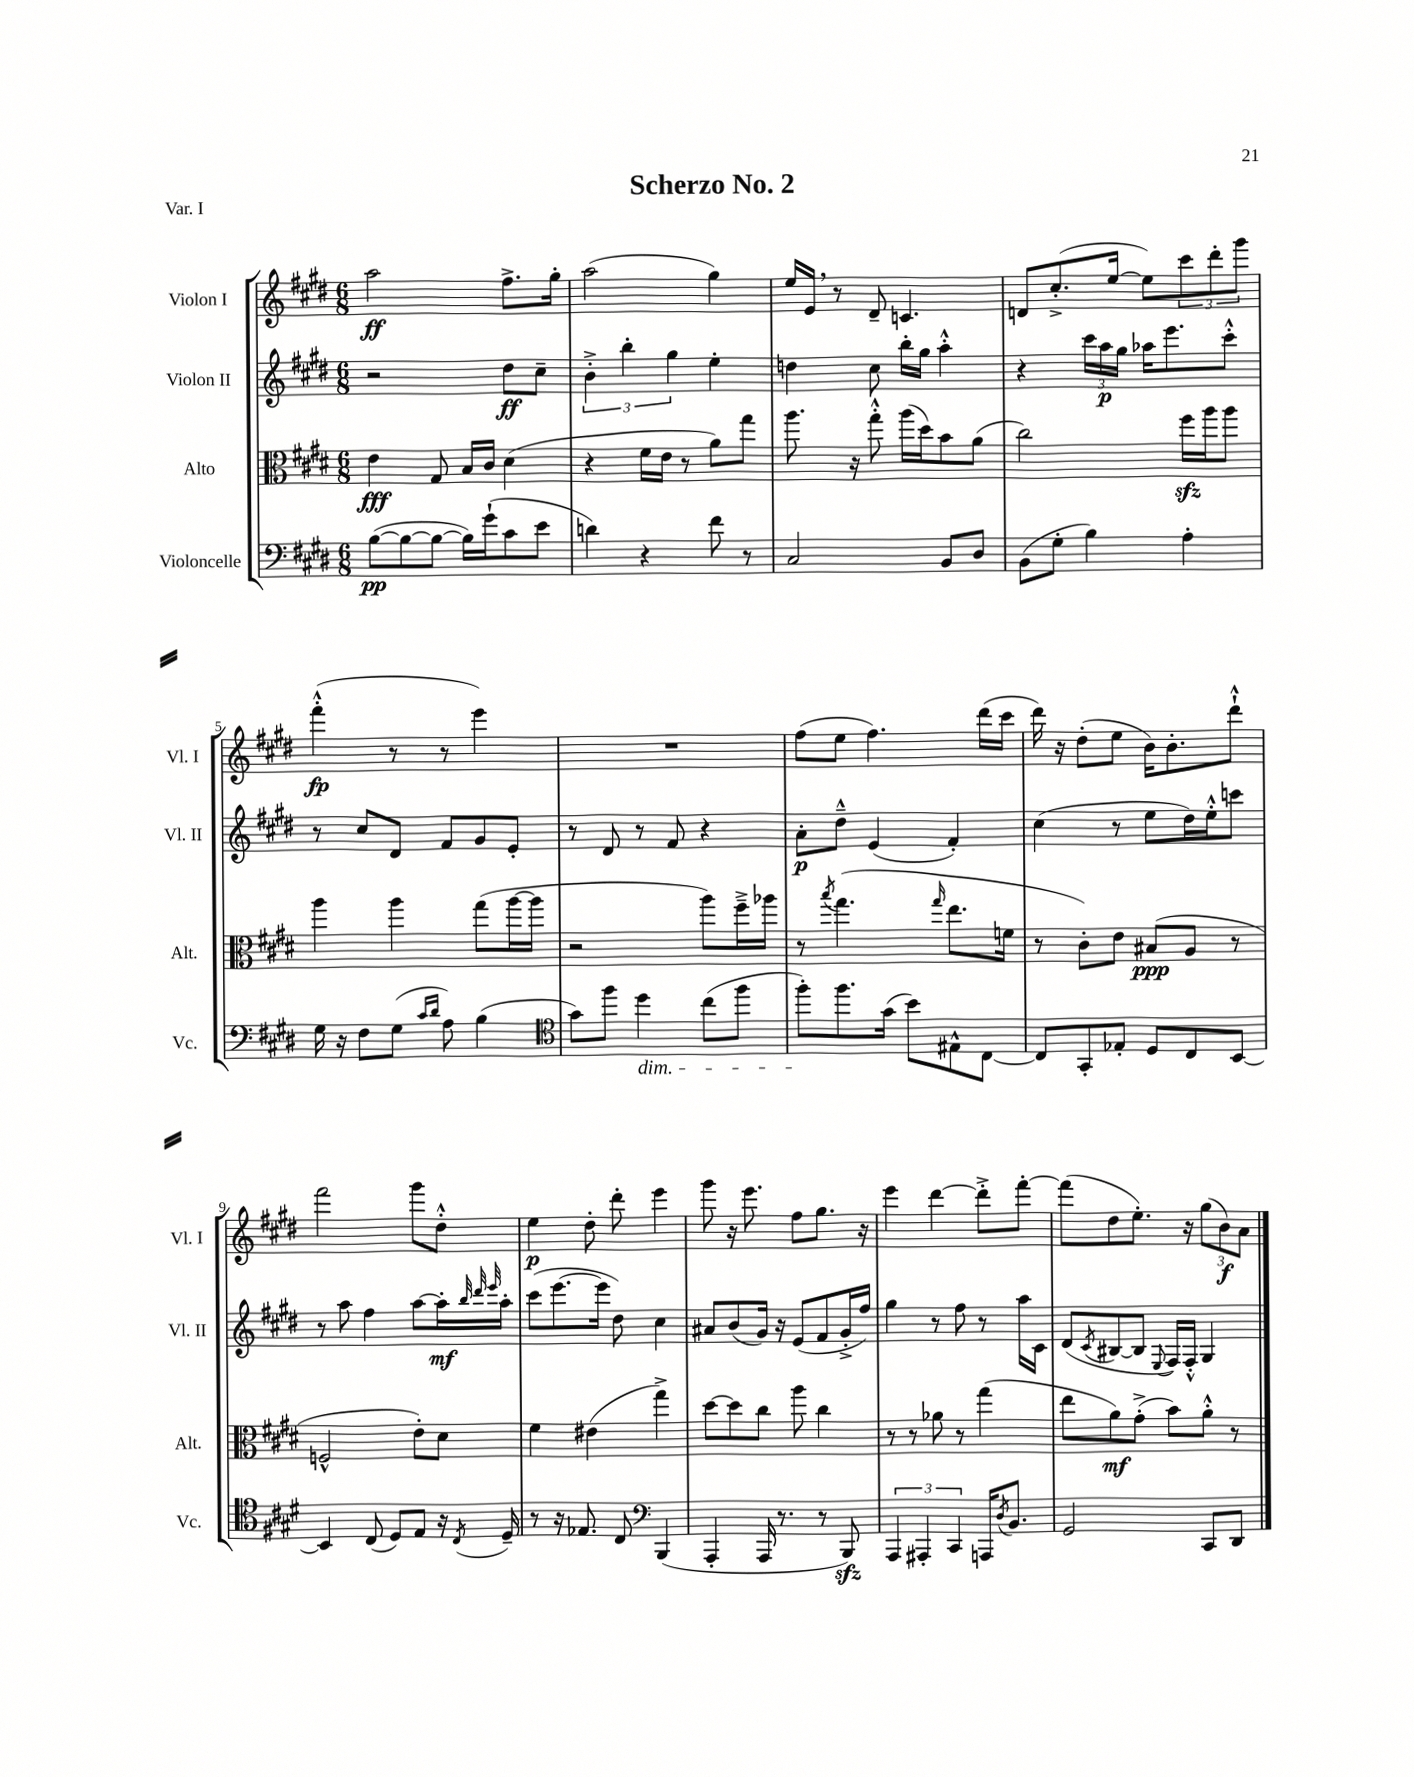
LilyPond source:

\header { title = "Scherzo No. 2" piece = "Var. I" }
<<
\new StaffGroup <<
\new Staff = "s0" \with { instrumentName = "Violon I" shortInstrumentName = "Vl. I" } {
    \clef treble \key e \major \numericTimeSignature \time 6/8
    a''2\ff fis''8.-> gis''16-. |
    a''2( gis''4) |
    e''16 e'16 \breathe r8 dis'8-- c'4. |
    d'8 cis''8.-.->( e''16~ e''8) \tuplet 3/2 { cis'''8 dis'''8-. gis'''8 } |
    fis'''4-.-^\fp( r8 r8 e'''4) |
    R2. |
    fis''8( e''8 fis''4.) dis'''16( cis'''16 |
    dis'''16) r16 dis''8-.( e''8 b'16) b'8.-. dis'''8-!-^ |
    fis'''2 gis'''8 dis''8-.-^ |
    e''4\p dis''8-. dis'''8-. e'''4 |
    gis'''8 r16 e'''8. fis''8 gis''8. r16 |
    e'''4 dis'''4~ dis'''8-.-> fis'''8~-. |
    fis'''8( dis''8 e''8.-.) r16 \tuplet 3/2 { gis''8( b'8\f) a'8 } \bar "|." |
}
\new Staff = "s1" \with { instrumentName = "Violon II" shortInstrumentName = "Vl. II" } {
    \clef treble \key e \major \numericTimeSignature \time 6/8
    r2 dis''8\ff cis''8-- |
    \tuplet 3/2 { b'4-.-> b''4-. gis''4 } e''4-. |
    d''4 cis''8 b''16-. gis''16 a''4-.-^ |
    r4 \tuplet 3/2 { cis'''16 a''16\p gis''16 } aes''16 e'''8. cis'''8-.-^ |
    r8 cis''8 dis'8 fis'8 gis'8 e'8-. |
    r8 dis'8 r8 fis'8 r4 |
    a'8-.\p dis''8---^ e'4( fis'4-.) |
    cis''4( r8 e''8 dis''16) e''16-.-^ c'''8 |
    r8 a''8 fis''4 a''8~ a''16-.\mf \grace { b''32 dis'''32 e'''32 } a''16-. |
    cis'''8( e'''8.~ e'''16 dis''8) cis''4 |
    ais'8 b'8( gis'16) r16 e'8( fis'8 gis'16-.-> fis''16) |
    gis''4 r8 fis''8 r8 a''16 cis'16 |
    dis'8( \acciaccatura { cis'8 } bis8~ bis8 \appoggiatura { e8 } fis16) fis16-.-^ gis4 \bar "|." |
}
\new Staff = "s2" \with { instrumentName = "Alto" shortInstrumentName = "Alt." } {
    \clef alto \key e \major \numericTimeSignature \time 6/8
    e'4\fff gis8 b16 cis'16 dis'4( |
    r4 fis'16 e'16 r8 a'8) gis''8 |
    a''8. r16 gis''8-.-^ a''16( dis''16) b'8 a'8( |
    cis''2) fis''16\sfz a''16 a''8 |
    a''4 a''4 gis''8( a''16~ a''16 |
    r2 a''8) fis''16---> aes''16 |
    r8 \acciaccatura { b''8 } gis''4.( \grace { gis''16 } e''8. f'16 |
    r8 cis'8-.) e'8 bis8\ppp( a8 r8 |
    f2-^ e'8-.) dis'8 |
    fis'4 eis'4( gis''4->) |
    dis''8~ dis''8 cis''8 a''8 cis''4 |
    r8 r8 aes'8 r8 gis''4( |
    e''8 a'8\mf) gis'8-.->( b'8) a'8-.-^ r8 \bar "|." |
}
\new Staff = "s3" \with { instrumentName = "Violoncelle" shortInstrumentName = "Vc." } {
    \clef bass \key e \major \numericTimeSignature \time 6/8
    b8~\pp( b8~ b8~ b16) gis'16-!( cis'8 e'8 |
    d'4) r4 fis'8 r8 |
    cis2 b,8 dis8 |
    b,8( gis8-. b4) a4-. |
    gis16 r16 fis8 gis8( \grace { cis'16 dis'16 } a8) b4( |
    \clef tenor gis'8) fis''8 dis''4\dim cis''8( fis''8 |
    fis''8-.\!) fis''8. gis'16( b'8) eis8-^ cis8~ |
    cis8 gis,8-. ees8-. dis8 cis8 b,8~ |
    b,4 cis8( dis8) e8 r16 \acciaccatura { cis8 } dis16-- |
    r8 r16 ees8. cis8 \clef bass b,,4( |
    a,,4-. a,,16 r8. r8 b,,8\sfz) |
    \tuplet 3/2 { a,,4 ais,,4-. cis,4 } a,,16 \acciaccatura { dis8 } b,8. |
    gis,2 cis,8 dis,8 \bar "|." |
}
>>
>>
